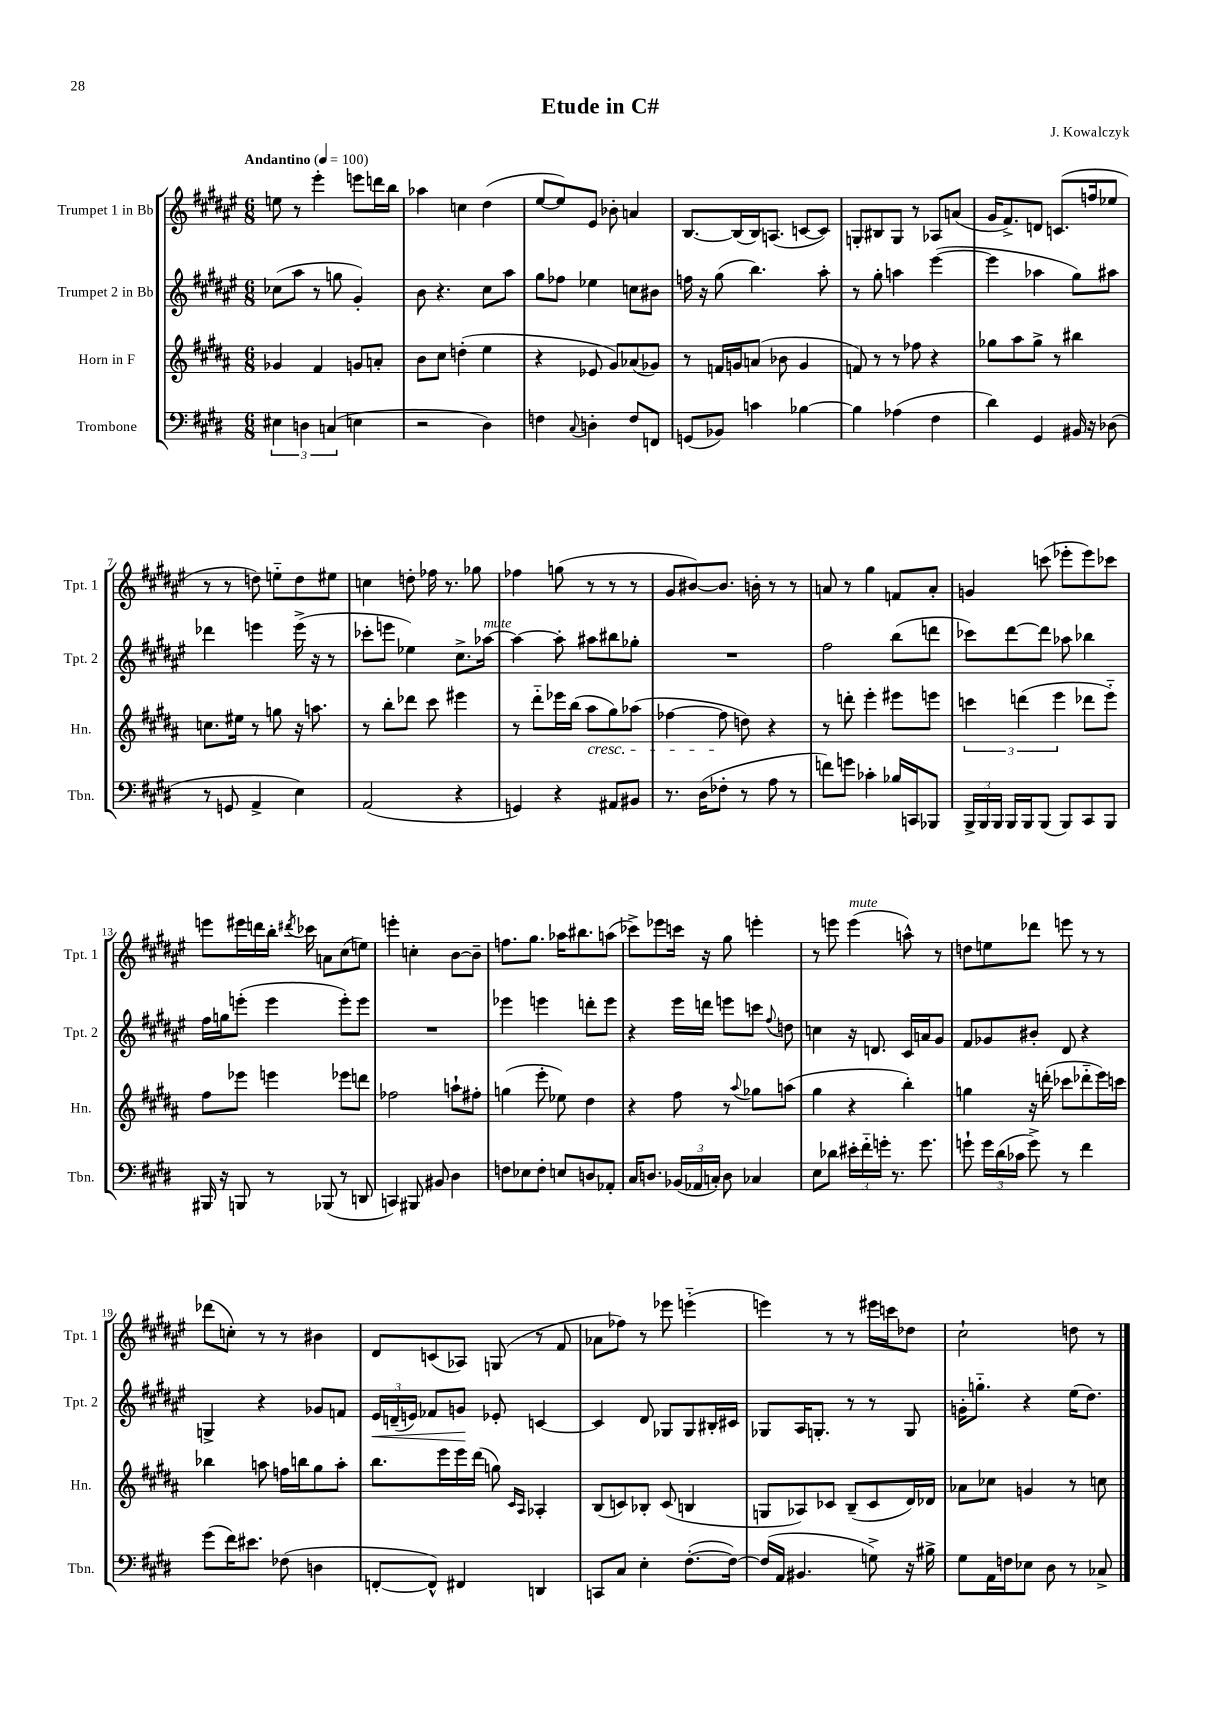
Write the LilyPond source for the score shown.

\header { title = "Etude in C#" composer = "J. Kowalczyk" }
<<
\new StaffGroup <<
\new Staff = "s0" \with { instrumentName = "Trumpet 1 in Bb" shortInstrumentName = "Tpt. 1" } {
    \clef treble \key fis \major \numericTimeSignature \time 6/8 \tempo "Andantino" 4 = 100
    \autoBeamOff e''8 r8 eis'''4-. e'''8[ d'''16 b''16] |
    aes''4 c''4 dis''4( |
    eis''8[~ eis''8) eis'8] bes'8-. a'4 |
    b8.[~ b16( b16) a8.]( c'8[~ c'8]) |
    g8[-. bis8 g8] r8 aes8[ a'8]( |
    gis'16[ fis'8.->) d'8] c'8.[( f''16 ees''8] |
    r8 r8 d''8) e''8[-_ d''8 eis''8] |
    c''4 d''8-. fes''16 r8. ges''8 |
    fes''4 g''8( r8 r8 r8 |
    gis'8[ bis'8~) bis'8.] b'16-. r8 r8 |
    a'8 r8 gis''4 f'8[ a'8]-. |
    g'4 c'''8( ees'''8[-. ees'''8) ces'''8] |
    e'''8[ eis'''16 d'''16 b''16]-. \acciaccatura { dis'''8 } ces'''16 a'8[ cis''8( e''8]) |
    e'''4-. c''4-. b'8[~ b'8]-- |
    f''8.[ gis''8.] aes''16[ bis''8. a''8]( |
    ces'''8[->) ees'''8 c'''16] r16 gis''8 e'''4-. |
    r8 e'''8 e'''4^\markup { \italic "mute" }( a''8-^) r8 |
    d''8[ e''8 des'''8] e'''8 r8 r8 |
    des'''8[( c''8]-.) r8 r8 bis'4 |
    dis'8[ c'8( aes8]) g8( r8 fis'8 |
    aes'8[ fes''8]) r8 ees'''8 e'''4-_( |
    e'''4) r8 r8 eis'''16[ c'''16 des''8] |
    cis''2-! d''8 r8 \bar "|." |
}
\new Staff = "s1" \with { instrumentName = "Trumpet 2 in Bb" shortInstrumentName = "Tpt. 2" } {
    \clef treble \key fis \major \numericTimeSignature \time 6/8
    \autoBeamOff ces''8[( ais''8] r8 g''8 gis'4-.) |
    b'8 r4. cis''8[ ais''8] |
    gis''8[ fes''8] ees''4 c''8[ bis'8] |
    f''16 r16 gis''8( b''4.) ais''8-. |
    r8 gis''8-. a''4 eis'''4~( |
    eis'''4 aes''4 gis''8[) ais''8] |
    des'''4 e'''4 e'''16->( r16 r8 |
    ces'''8[-. e'''8] ees''4) cis''8.[-> aes''16]~^\markup { \italic "mute" } |
    aes''4~ aes''8-. ais''8[ bis''8 ges''8]-. |
    R2. |
    fis''2 b''8[( d'''8] |
    ces'''8[) dis'''8~ dis'''8] aes''8 bes''4 |
    fis''16[ g''16 e'''8]-.( e'''4 e'''8[-.) e'''8] |
    R2. |
    ees'''4 e'''4 d'''8[-. e'''8] |
    r4 eis'''16[ d'''16] e'''8[ c'''8] \appoggiatura { fis''8 } d''8 |
    c''4 r16 d'8. cis'16[ a'16 gis'8] |
    fis'8[ ges'8 bis'8]-. dis'8 r4 |
    g4-> r4 ges'8[ f'8] |
    \tuplet 3/2 { eis'16[\< d'16--( e'16]) } fes'8[ g'8]\! ees'8-. c'4~ |
    c'4 dis'8 ges8[ ges8 bis16-. cis'16] |
    ges8[ ais16 g8.]-. r8 r8 g8 |
    g'16[-. g''8.]-_ r4 eis''16[( dis''8.]) \bar "|." |
}
\new Staff = "s2" \with { instrumentName = "Horn in F" shortInstrumentName = "Hn." } {
    \clef treble \key b \major \numericTimeSignature \time 6/8
    \autoBeamOff ges'4 fis'4 g'8[ a'8]-. |
    b'8[ cis''8] d''4-.( e''4 |
    r4 ees'8 gis'8[) aes'8( ges'8]) |
    r8 f'16[ g'16 a'8]( bes'8 g'4 |
    f'8) r8 r8 fes''8 r4 |
    ges''8[ ais''8 ges''8]-> r8 bis''4 |
    c''8.[ eis''16] r8 g''8 r16 a''8. |
    r8 b''8[-. des'''8] cis'''8 eis'''4 |
    r8 dis'''8[-_ ees'''16 b''16]( ais''8[\cresc gis''8) aes''8]( |
    fes''4~ fes''8\! d''8) r4 |
    r8 d'''8-. e'''4-. eis'''8[ e'''8] |
    \tuplet 3/2 { c'''4 d'''4( e'''4 } des'''8[ e'''8]-_) |
    fis''8[ ees'''8] e'''4 ees'''8[ d'''8] |
    fes''2 a''8[-! fis''8]-. |
    g''4( e'''8-. ees''8) dis''4 |
    r4 fis''8 r8 \appoggiatura { ais''8 } ges''8[ a''8]( |
    gis''4 r4 b''4-.) |
    g''4 r16 d'''16-.( ces'''8[ des'''8-_ e'''16) c'''16] |
    bes''4 a''8 f''16[ b''16 gis''8 a''8]-. |
    b''8.[ e'''16 e'''16 dis'''16]( g''8) \grace { cis'16[ ais16] } aes4-. |
    b8[( c'8) bes8]-. c'8( b4 |
    g8[ aes8) ces'8] b8[--( ces'8 dis'16) des'16] |
    aes'8[ ces''8] g'4 r8 c''8 \bar "|." |
}
\new Staff = "s3" \with { instrumentName = "Trombone" shortInstrumentName = "Tbn." } {
    \clef bass \key e \major \numericTimeSignature \time 6/8
    \autoBeamOff \tuplet 3/2 { eis4 d4 c4( } e4 |
    r2 dis4) |
    f4 \appoggiatura { cis8 } d4-. f8[ f,8] |
    g,8[( bes,8]) c'4 bes4~ |
    bes4 aes4( fis4 |
    dis'4) gis,4 bis,16 r16 des8( |
    r8 g,8 a,4-> e4) |
    a,2( r4 |
    g,4) r4 ais,8[ bis,8] |
    r8. dis16[( fes8]-. r8 a8 r8 |
    f'8[) g'8] ces'4-. bes16[ c,16 bes,,8] |
    \tuplet 3/2 { b,,16[-> b,,16 b,,16] } b,,16[ b,,16 b,,8]( b,,8[) cis,8 b,,8] |
    bis,,16 r16 b,,8 r8 bes,,8( r8 d,8 |
    c,4) bis,,8 bis,8 dis4 |
    f8[ ees8 f8]-. e8[ d8 aes,8]-. |
    cis16[ d8.] \tuplet 3/2 { bes,16[( aes,16 c16]-.) } d8 ces4 |
    e8[ des'8] \tuplet 3/2 { eis'16[-. fis'16-_ g'16]-. } r8. g'8. |
    g'8-! \tuplet 3/2 { g'16[ dis'16( ces'16] } g'8->) r8 fis'4 |
    gis'8[( fis'16) eis'8.] fes8( d4 |
    f,8[~-. f,8]-^) fis,4 d,4 |
    c,8[ cis8] e4-. fis8.[~-.( fis16]~) |
    fis16[( a,16] bis,4. g8->) r16 bis16-> |
    gis8[ a,16 f16 ees8] dis8 r8 ces8-> \bar "|." |
}
>>
>>
